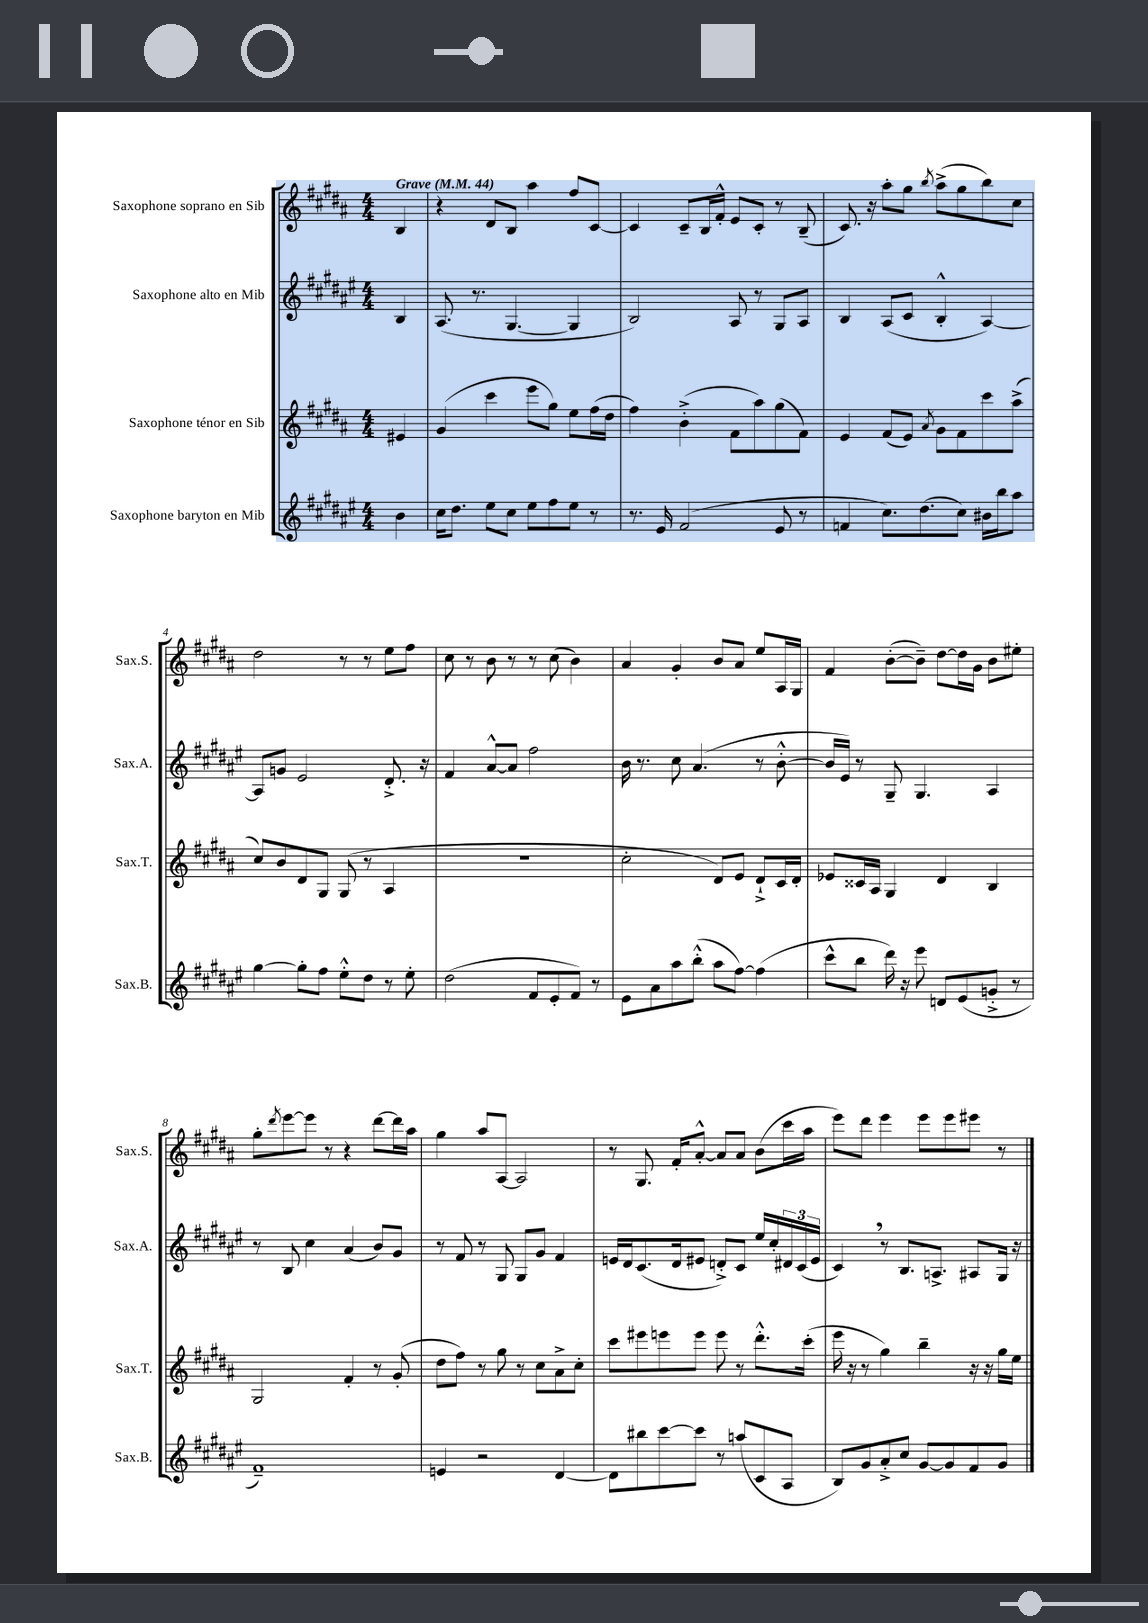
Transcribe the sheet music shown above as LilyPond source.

<<
\new StaffGroup <<
\new Staff = "s0" \with { instrumentName = "Saxophone soprano en Sib" shortInstrumentName = "Sax.S." } {
    \clef treble \key b \major \numericTimeSignature \time 4/4 \partial 4 \tempo "Grave" 4 = 44
    b4 |
    r4 dis'8 b8 ais''4 fis''8 cis'8~ |
    cis'4 cis'8-- b16 fis'16-.-^ e'8 cis'8-. r8 b8--( |
    cis'8.) r16 ais''8-. gis''8 \acciaccatura { b''8 } ais''8->( gis''8 b''8) cis''8 |
    dis''2 r8 r8 e''8 fis''8 |
    cis''8 r8 b'8 r8 r8 cis''8( b'4) |
    ais'4 gis'4-. b'8 ais'8 e''8 ais16 gis16 |
    fis'4 b'8~-.( b'8--) dis''8~ dis''16 gis'16 b'8 eis''8-. |
    gis''8-. \acciaccatura { dis'''8 } e'''8~ e'''8 r8 r4 dis'''8~ dis'''16 ais''16 |
    gis''4 ais''8 ais8~ ais2 |
    r8 gis8. fis'16-. ais'8~-.-^ ais'8 ais'8 b'8( cis'''16 ais''16 |
    e'''8) dis'''8 e'''4 e'''8 e'''8 eis'''8 r8 \bar "|." |
}
\new Staff = "s1" \with { instrumentName = "Saxophone alto en Mib" shortInstrumentName = "Sax.A." } {
    \clef treble \key fis \major \numericTimeSignature \time 4/4 \partial 4
    b4 |
    ais8.( r8. gis4.~ gis4 |
    b2) ais8 r8 gis8 ais8 |
    b4 ais8( cis'8 b4-.-^ ais4~) |
    ais8 g'8 eis'2 dis'8.-.-> r16 |
    fis'4 ais'8~-^ ais'8 fis''2 |
    b'16 r8. cis''8 ais'4.( r8 b'8~-.-^ |
    b'16 eis'16) r8 gis8-- gis4. ais4 |
    r8 b8 cis''4 ais'4( b'8) gis'8 |
    r8 fis'8 r8 gis8 gis8 gis'8 fis'4 |
    e'16 dis'16 cis'8.( dis'16 eis'8 d'8-.->) cis'8 eis''16 cis''16-. \tuplet 3/2 { dis'16 cis'16( eis'16 } |
    cis'4) \breathe r8 b8. a8.-> ais8 gis16 r16 \bar "|." |
}
\new Staff = "s2" \with { instrumentName = "Saxophone ténor en Sib" shortInstrumentName = "Sax.T." } {
    \clef treble \key b \major \numericTimeSignature \time 4/4 \partial 4
    eis'4 |
    gis'4( cis'''4 e'''8 gis''8) e''8 fis''16( dis''16 |
    fis''4) b'4-.->( fis'8 ais''8) gis''8( fis'8) |
    e'4 fis'8( e'8) \acciaccatura { ais'8 } gis'8 fis'8 cis'''8 ais''8->( |
    cis''8) b'8 dis'8 gis8 gis8( r8 ais4 |
    R1 |
    cis''2-. dis'8) e'8 dis'8-!-> cis'16 dis'16-. |
    ees'8 cisis'16 ais16 gis4 dis'4 b4 |
    gis2 fis'4-. r8 gis'8-.( |
    dis''8 fis''8) r8 gis''8 r8 cis''8 ais'8-> cis''8-. |
    cis'''8 eis'''8 e'''8 e'''8 e'''8 r8 dis'''8.-.-^ cis'''16-.( |
    e'''16 r16 r8 gis''4) b''4-- r16 r16 gis''16 e''16 \bar "|." |
}
\new Staff = "s3" \with { instrumentName = "Saxophone baryton en Mib" shortInstrumentName = "Sax.B." } {
    \clef treble \key fis \major \numericTimeSignature \time 4/4 \partial 4
    b'4 |
    cis''16 dis''8. eis''8 cis''8 eis''8 fis''8 eis''8 r8 |
    r8. eis'16 fis'2( eis'8 r8 |
    f'4 cis''8.) dis''8.( cis''8) bis'16 b''16 ais''8 |
    gis''4~ gis''8-. fis''8 eis''8-.-^ dis''8 r8 eis''8-. |
    dis''2( fis'8 eis'8-. fis'8) r8 |
    eis'8 ais'8 ais''8 b''8-.-^( ais''8 fis''8~) fis''4( |
    cis'''8-^ b''8 dis'''16) r16 eis'''8 d'8 eis'8( g'8-.-> r8 |
    fis'1--) |
    e'4 r2 dis'4~ |
    dis'8 bis''8 cis'''8~ cis'''8 r8 a''8( cis'8 ais8 |
    b8) gis'8 ais'8-.-> cis''8 gis'8~ gis'8 fis'8 gis'8 \bar "|." |
}
>>
>>
